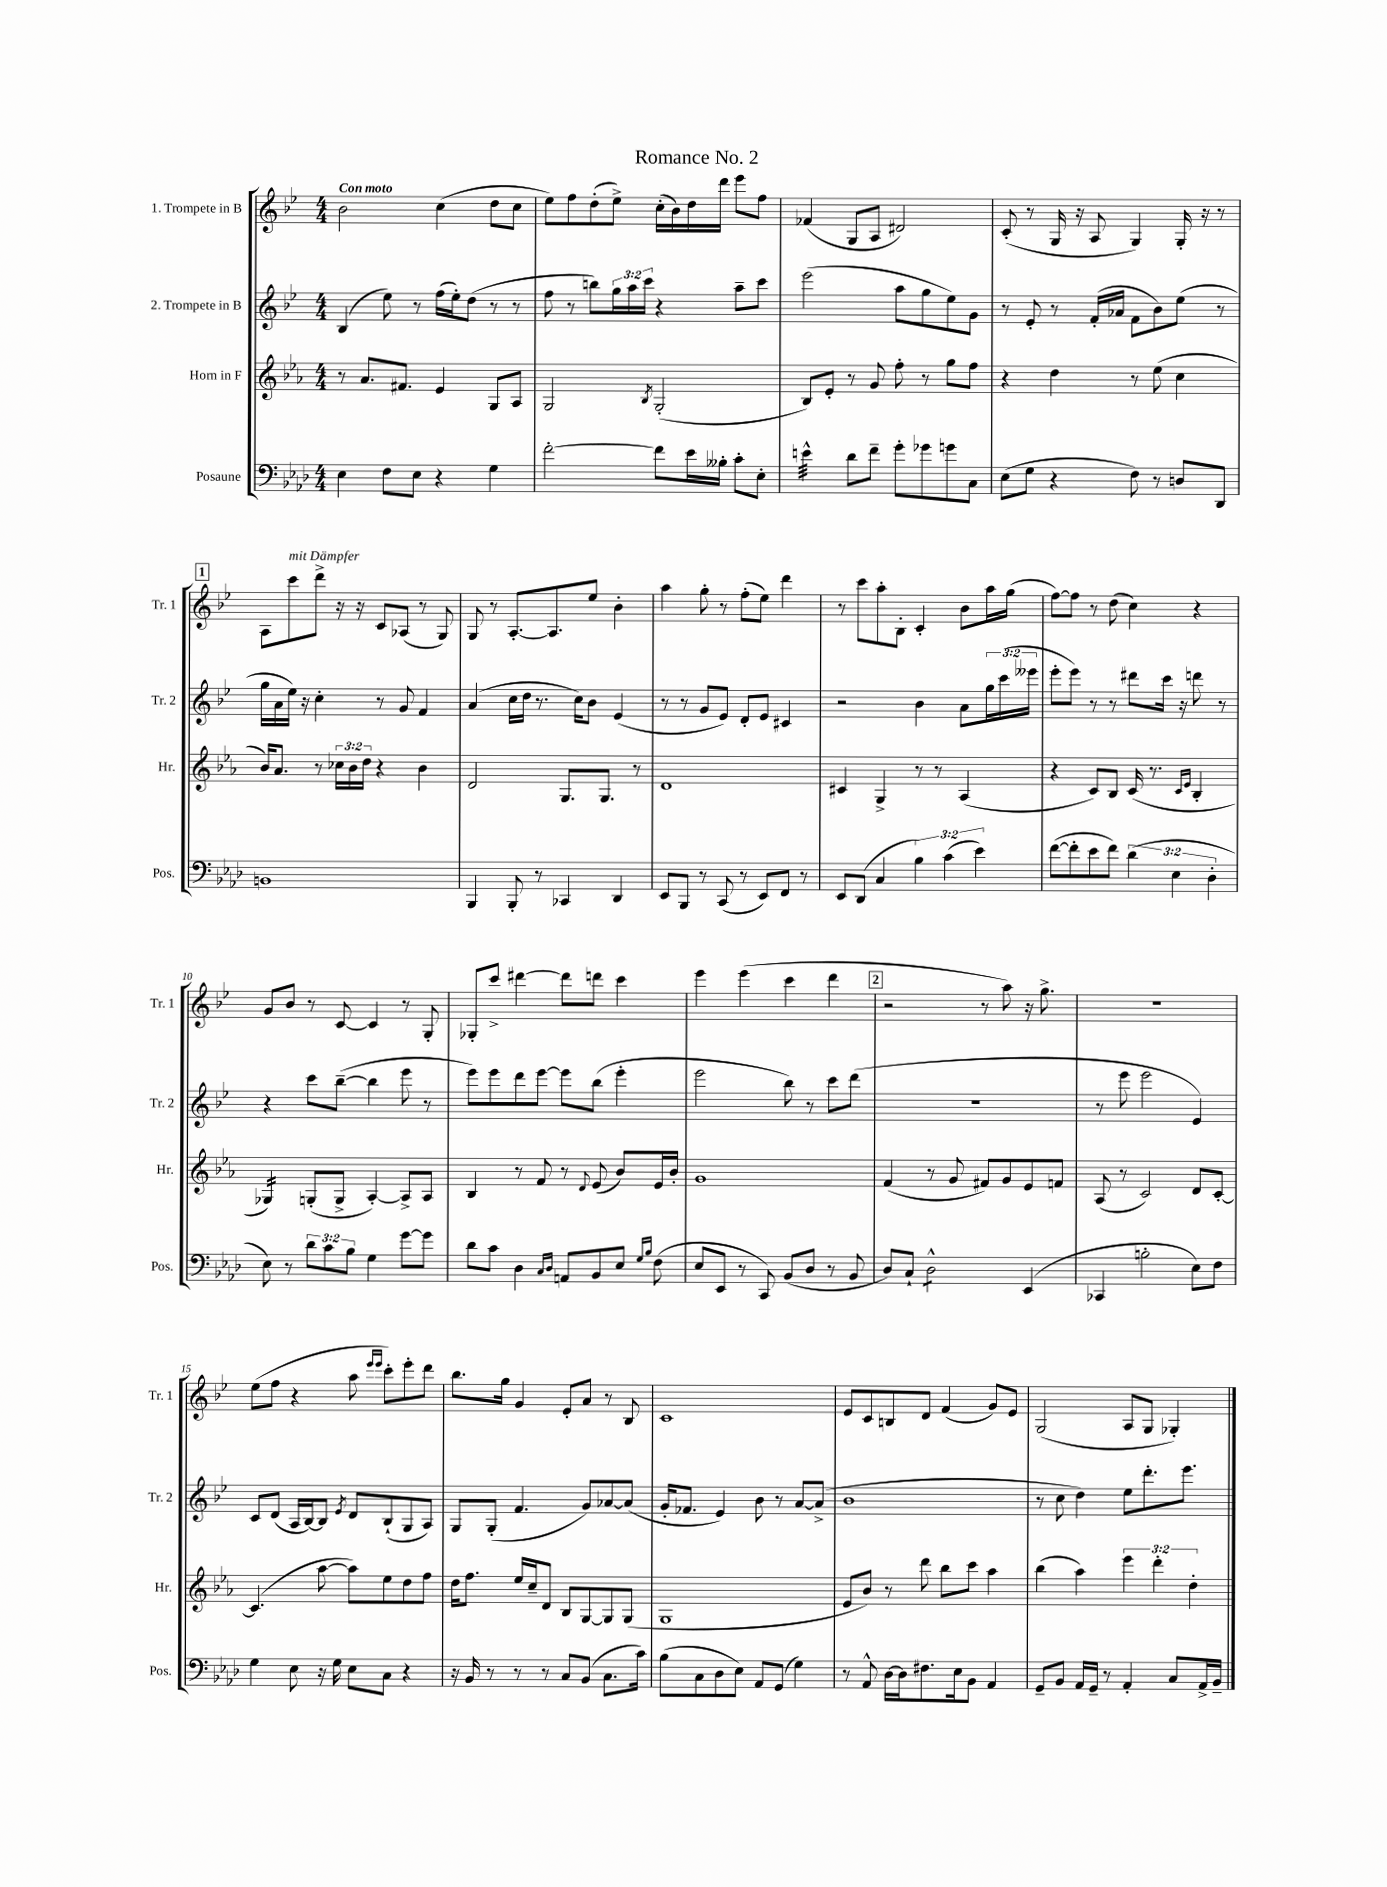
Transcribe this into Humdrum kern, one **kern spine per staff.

**kern	**kern	**kern	**kern
*staff4	*staff3	*staff2	*staff1
*clefF4	*clefG2	*clefG2	*clefG2
*k[b-e-a-d-]	*k[b-e-a-]	*k[b-e-]	*k[b-e-]
*M4/4	*M4/4	*M4/4	*M4/4
4E-	8r	(4B-	2b-
.	8.a-	.	.
8F	.	8ee-)	.
.	8.f#	.	.
8E-	.	8r	.
4r	4e-	(16ff	(4cc
.	.	16ee-')	.
.	.	(8dd	.
4G	8G	8r	8dd
.	8A-	8r	8cc
=	=	=	=
[2f'	2G	8ff	8ee-)
.	.	8r	8ff
.	.	8bb)	(8dd'
.	.	24gg	8ee-^)
.	.	24aa	.
.	.	24ccc	.
.	8qB-	.	.
8f]	(2G'	4r	(16cc'
.	.	.	16b-)
16e-	.	.	16dd
16B--'	.	.	16ddd
8c'	.	8aa~	8eee-
8E-'	.	8ccc	8ff
=	=	=	=
4e^^	8B-)	(2eee-	(4f-
.	8e-'	.	.
8d-	8r	.	8G
8f~	8g	.	8A
8g'	8ff'	8aa	2d#)
8g-	8r	8gg	.
8g	8gg	8ee-)	.
8C	8ff	8g	.
=	=	=	=
(8E-	4r	8r	(8c'
8G	.	8e-'	8r
4r	4dd	8r	16G
.	.	.	16r
.	.	(16f'	8A
.	.	16a-	.
8F)	8r	8f	4G)
8r	(8ee-	8b-)	.
8D	4cc	(8ee-	16G'
.	.	.	16r
8DD-	.	8r	8r
=	=	=	=
1BB	16b-)	16gg	8A
.	8.a-	16a	.
.	.	16ee-)	8ccc
.	.	16r	.
.	8r	4cc'	8ddd^
.	24cc-	.	16r
.	24b-	.	.
.	.	.	16r
.	24dd	.	.
.	4r	8r	8c
.	.	8g	(8A-
.	4b-	4f	8r
.	.	.	8G)
=	=	=	=
4BBB-	2d	(4a	8G
.	.	.	8r
8BBB-'	.	16cc	[8.A'
.	.	16dd	.
8r	.	8.r	.
.	.	.	8.A]
4CC-	8.G	.	.
.	.	16cc)	.
.	.	8b-	8ee-
.	8.G	.	.
4DD-	.	(4e-	4b-'
.	8r	.	.
=	=	=	=
8EE-	1d	8r	4aa
8BBB-	.	8r	.
8r	.	8g	8gg'
(8CC	.	8e-)	8r
8r	.	8d'	(8ff'
8EE-)	.	8e-	8ee-)
8FF	.	4c#	4ddd
8r	.	.	.
=	=	=	=
8EE-	4c#	2r	8r
(8DD-	.	.	8ccc
4C	4G^	.	8aa'
.	.	.	8B-'
6B-)	8r	4b-	4c'
.	8r	.	.
(6c	.	.	.
.	(4A-	8a	8b-
6e-)	.	.	.
.	.	24gg	16aa
.	.	(24ccc	.
.	.	.	(16gg
.	.	24eee--	.
=	=	=	=
([8f	4r	8eee-'	[8ff)
8f']	.	8eee-)	8ff]
8e-	8c)	8r	8r
8f)	8B-	8r	(8dd
(6d-	(16c	8ddd#	4cc)
.	8.r	.	.
.	.	16ccc	.
6E-	.	.	.
.	.	16r	.
.	16qqc	.	.
.	16qqe-	.	.
.	4B-'	8ddd	4r
6D-'	.	.	.
.	.	8r	.
=	=	=	=
8E-)	4G-)	4r	8g
8r	.	.	8b-
12d-	(8G'	8ccc	8r
12c	.	.	.
.	8G^	([8bb-~	[8c
12B-	.	.	.
4G	[4A-')	4bb-]	4c]
[8g	8A-^]	8eee-	8r
8g]	8A-	8r	8G'
=	=	=	=
8d-	4B-	8eee-)	8G-'
8c	.	8eee-	8ccc^
4D-	8r	8ddd	[4ddd#
.	8f	[8eee-	.
16qqC	.	.	.
16qqD-	.	.	.
8AA	8r	8eee-]	8ddd#]
.	8qqd	.	.
8BB-	(8e-	(8bb-	8ddd
8E-	8b-)	4eee-'	4ccc
16qqG	.	.	.
16qqB-	.	.	.
(8F	16e-	.	.
.	16b-'	.	.
=	=	=	=
8E-	1g	2eee-	4eee-
8EE-	.	.	.
8r	.	.	(4eee-
8CC)	.	.	.
(8BB-	.	8bb-)	4ccc
8D-	.	8r	.
8r	.	8ccc	4ddd
8BB-	.	(8ddd	.
=	=	=	=
8D-)	(4f	1r	2r
8C`	.	.	.
2D-^^	8r	.	.
.	8g	.	.
.	8f#)	.	8r
.	8g	.	8aa)
(4EE-	8e-	.	16r
.	.	.	8.gg^
.	8f	.	.
=	=	=	=
4CC-	(8A-	8r	1r
.	8r	8eee-	.
2B'	2c)	2eee-	.
8E-)	8d	4e-)	.
8F	[8c'	.	.
=	=	=	=
4G	(4.c]	8c	(8ee-
.	.	(8d	8ff
8E-	.	16A	4r
.	.	[16B-)	.
16r	[8aa-	8B-]	.
16G	.	.	.
.	.	8qe-	.
8E-	8aa-])	8d	8aa
.	.	.	16qqeee-
.	.	.	16qqeee-
8C	8ee-	(8B-`	8ccc')
4r	8dd	8G	8eee-'
.	8ff	8A)	8ddd
=	=	=	=
16r	16dd	8G	8.bb-
16BB-	8.ff	.	.
8r	.	(8G'	.
.	.	.	16gg
8r	16ee-	4.f	4g
.	16cc~	.	.
8r	8d	.	.
8C	8B-	.	8e-'
(8BB-	[8G	8g)	8a
8.C	8G]	[8a-	8r
.	(8G	(8a-]	8B-
16c)	.	.	.
=	=	=	=
(8B-	1G	16g'	1c
.	.	8.f-	.
8C	.	.	.
8D-	.	4e-)	.
8E-)	.	.	.
8AA-	.	8b-	.
(8GG	.	8r	.
4G)	.	[8a	.
.	.	(8a^]	.
=	=	=	=
8r	8e-	1b-	8e-
8AA-^^	8b-)	.	8c
[16D-	8r	.	8B
16D-]	.	.	.
8.F#	8ddd	.	8d
.	8bb-	.	(4f
16E-	.	.	.
8BB-	8ccc	.	.
4AA-	4aa-	.	8g)
.	.	.	8e-
=	=	=	=
8GG~	(4bb-	8r	(2G
8BB-	.	8cc	.
16AA-	4aa-)	4dd)	.
16GG~	.	.	.
8r	.	.	.
4AA-'	6eee-	8ee-	8A
.	.	8.ddd'	8G
.	6ddd'	.	.
8C	.	.	4G-')
.	.	8.eee-	.
.	6dd'	.	.
16AA-^	.	.	.
16BB-~	.	.	.
==	==	==	==
*-	*-	*-	*-
